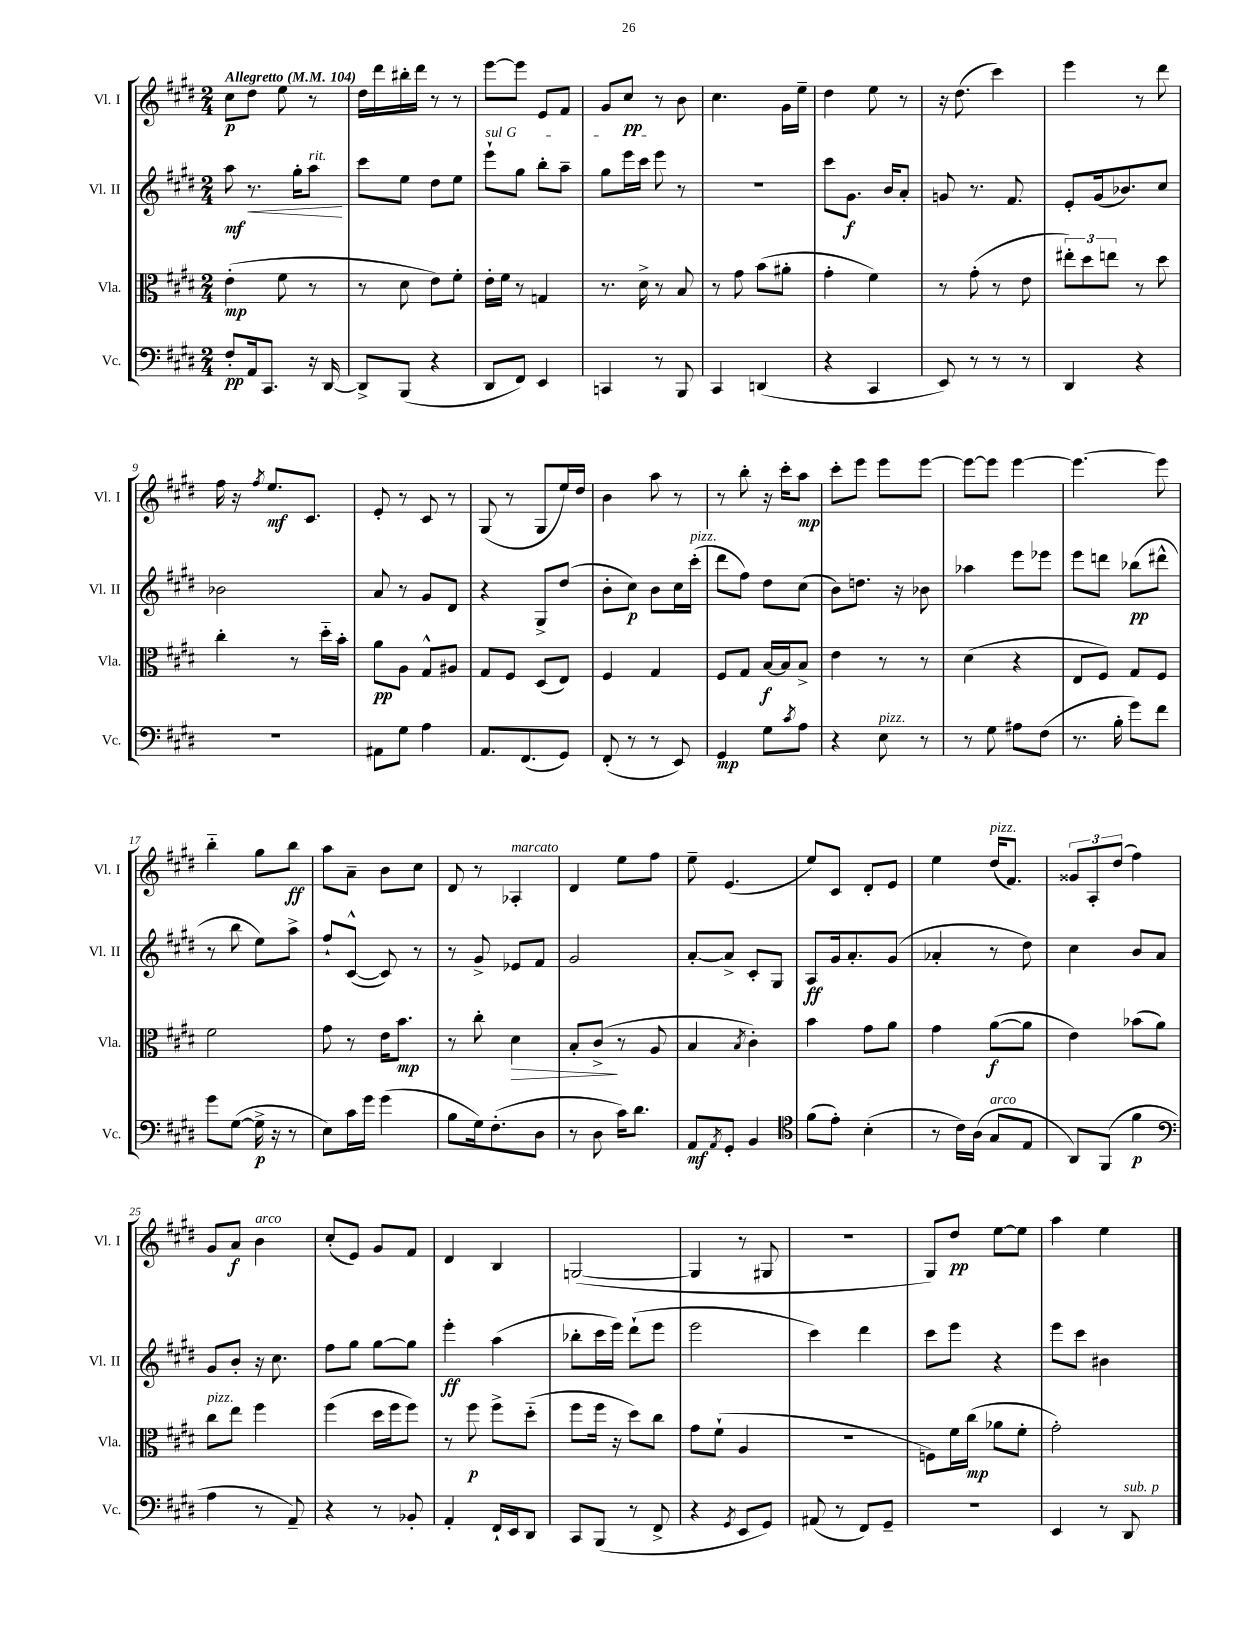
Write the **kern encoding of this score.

**kern	**dynam	**kern	**dynam	**kern	**dynam	**kern	**dynam
*part4	*part4	*part3	*part3	*part2	*part2	*part1	*part1
*staff4	*staff4	*staff3	*staff3	*staff2	*staff2	*staff1	*staff1
*I"Vc.	*	*I"Vla.	*	*I"Vl. II	*	*I"Vl. I	*
*I'Vc.	*	*I'Vla.	*	*I'Vl. II	*	*I'Vl. I	*
*clefF4	*	*clefC3	*	*clefG2	*	*clefG2	*
*k[f#c#g#d#]	*	*k[f#c#g#d#]	*	*k[f#c#g#d#]	*	*k[f#c#g#d#]	*
*M2/4	*	*M2/4	*	*M2/4	*	*M2/4	*
*MM104	*	*MM104	*	*MM104	*	*MM104	*
=1	=1	=1	=1	=1	=1	=1	=1
!	!	!	!	!	!	!LO:TX:a:B:t=Allegretto	!
!	!	!	!	!	!LO:HP:b	!	!
8F#'/L	pp	(4e'\	mp	8aa\	< mf	8cc#\L	p
16AA/k	.	.	.	8.r	.	8dd#\J	.
8.CC#/J	.	.	.	.	.	.	.
.	.	8f#\	.	.	.	8ee\	.
.	.	.	.	16gg#'\KL	.	.	.
!	!	!	!	!LO:TX:a:i:t=rit.	!	!	!
16r	.	8r	.	8aa\J	.	8r	.
[16DD#/	.	.	.	.	.	.	.
.	.	.	.	.	[	.	.
=2	=2	=2	=2	=2	=2	=2	=2
8DD#^/L]	.	8r	.	8ccc#\L	.	16dd#\LL	.
.	.	.	.	.	.	16ddd#\	.
(8BBB/J	.	8d#\	.	8ee\J	.	16bb#X'\	.
.	.	.	.	.	.	16ddd#\JJ	.
4r	.	8e\L)	.	8dd#\L	.	8r	.
.	.	8f#'\J	.	8ee\J	.	8r	.
=3	=3	=3	=3	=3	=3	=3	=3
!	!	!	!	!LO:TX:a:i:t=sul G	!	!	!
8DD#/L	.	16e'\LL	.	8eee`\L	.	[8eee\L	.
.	.	16f#\JJ	.	.	.	.	.
8FF#/J)	.	8r	.	8gg#\J	.	8eee\J]	.
4EE/	.	4Gn/	.	8bb'\L	.	8e/L	.
.	.	.	.	8aa~\J	.	8f#/J	.
=4	=4	=4	=4	=4	=4	=4	=4
4CCn/	.	8.r	.	8gg#\L	.	8g#/L	.
.	.	.	.	16eee\L	.	8cc#/J	pp
.	.	16d#^\	.	16ccc#\JJ	.	.	.
8r	.	8r	.	8eee\	.	8r	.
8BBB/	.	8B/	.	8r	.	8b\	.
=5	=5	=5	=5	=5	=5	=5	=5
4CC#/	.	8r	.	2r	.	4.cc#\	.
.	.	8g#\	.	.	.	.	.
(4DDn/	.	(8b\L	.	.	.	.	.
.	.	8a#X'\J	.	.	.	16g#\LL	.
.	.	.	.	.	.	16ee~\JJ	.
=6	=6	=6	=6	=6	=6	=6	=6
4r	.	4g#'\	.	8ccc#\L	.	4dd#\	.
.	.	.	.	8.g#\J	f	.	.
4CC#/	.	4f#\)	.	.	.	8ee\	.
.	.	.	.	16b/KL	.	.	.
.	.	.	.	8a'/J	.	8r	.
=7	=7	=7	=7	=7	=7	=7	=7
8EE/)	.	8r	.	8gn/	.	16r	.
.	.	.	.	.	.	(8.dd#\	.
8r	.	(8g#'\	.	8.r	.	.	.
8r	.	8r	.	.	.	4ccc#\)	.
.	.	.	.	8.f#/	.	.	.
8r	.	8e\	.	.	.	.	.
=8	=8	=8	=8	=8	=8	=8	=8
4DD#/	.	12ee#X'\L)	.	8e'/L	.	4eee\	.
.	.	12dd#\	.	.	.	.	.
.	.	.	.	(16g#/k	.	.	.
.	.	12een\J	.	.	.	.	.
.	.	.	.	8.b-X/)	.	.	.
4r	.	8r	.	.	.	8r	.
.	.	8dd#\	.	8cc#/J	.	8ddd#\	.
!!LO:LB:g=z
=9	=9	=9	=9	=9	=9	=9	=9
2r	.	4cc#'\	.	2b-X\	.	16ff#\	.
.	.	.	.	.	.	16r	.
.	.	.	.	.	.	8qff#/	.
.	.	.	.	.	.	8.ee/L	mf
.	.	8r	.	.	.	.	.
.	.	.	.	.	.	8.c#/J	.
.	.	16dd#\LL	.	.	.	.	.
.	.	16b'\JJ	.	.	.	.	.
=10	=10	=10	=10	=10	=10	=10	=10
8AA#X\L	.	8a\L	pp	8a/	.	8e'/	.
8G#\J	.	8A\J	.	8r	.	8r	.
4A\	.	8G#^^/L	.	8g#/L	.	8c#/	.
.	.	8A#X/J	.	8d#/J	.	8r	.
=11	=11	=11	=11	=11	=11	=11	=11
8.AA/L	.	8G#/L	.	4r	.	(8G#/	.
.	.	8F#/J	.	.	.	8r	.
(8.FF#/	.	.	.	.	.	.	.
.	.	(8D#/L	.	8G#^/L	.	8G#/L	.
8GG#/J)	.	8E/J)	.	(8dd#/J	.	16ee/L)	.
.	.	.	.	.	.	16dd#/JJ	.
=12	=12	=12	=12	=12	=12	=12	=12
(8FF#'/	.	4F#/	.	8b'\L	.	4b\	.
8r	.	.	.	8cc#\J)	p	.	.
8r	.	4G#/	.	8b\L	.	8aa\	.
8EE/)	.	.	.	16cc#\L	.	8r	.
!	!	!	!	!LO:TX:a:i:t=pizz.	!	!	!
.	.	.	.	(16ccc#'\JJ	.	.	.
=13	=13	=13	=13	=13	=13	=13	=13
4GG#/	mp	8F#/L	.	8ddd#\L	.	8r	.
.	.	8G#/J	.	8ff#\J)	.	8bb'\	.
8G#\L	.	[16B/LL	f	8dd#\L	.	16r	.
.	.	16B/J]	.	.	.	16ccc#'\KL	.
8qc#/	.	.	.	.	.	.	.
8A\J	.	8B^/J	.	(8cc#\J	.	8aa\J	mp
=14	=14	=14	=14	=14	=14	=14	=14
4r	.	4e\	.	8b\L)	.	8ccc#'\L	.
.	.	.	.	8.ddn\J	.	8eee\J	.
!LO:TX:a:i:t=pizz.	!	!	!	!	!	!	!
8E\	.	8r	.	.	.	8eee\L	.
.	.	.	.	16r	.	.	.
8r	.	8r	.	8b-X\	.	[8eee\J	.
=15	=15	=15	=15	=15	=15	=15	=15
8r	.	(4d#\	.	4aa-X\	.	8eee\L_	.
8G#\	.	.	.	.	.	8eee\J]	.
8A#X\L	.	4r	.	8eee\L	.	[4eee\	.
(8F#\J	.	.	.	8eee-X\J	.	.	.
=16	=16	=16	=16	=16	=16	=16	=16
8.r	.	8E/L	.	8eee\L	.	4.eee\_	.
.	.	8F#/J)	.	8dddn\J	.	.	.
16B'\	.	.	.	.	.	.	.
8g#\L)	.	8G#/L	.	(8bb-X\L	pp	.	.
8f#\J	.	8F#/J	.	8ddd#X^^\J	.	8eee\]	.
!!LO:LB:g=z
=17	=17	=17	=17	=17	=17	=17	=17
8g#\L	.	2f#\	.	8r	.	4bb\	.
([8G#\J	.	.	.	8bb\	.	.	.
16G#^\]	p	.	.	8ee\L)	.	8gg#\L	.
16r	.	.	.	.	.	.	.
8r	.	.	.	8aa^\J	.	8bb\J	ff
=18	=18	=18	=18	=18	=18	=18	=18
8E\L)	.	8g#\	.	8ff#`/L	.	8aa\L	.
16c#\L	.	8r	.	([8c#^^/J	.	8a~\J	.
16g#\JJ	.	.	.	.	.	.	.
(4g#\	.	16e\KL	.	8c#/])	.	8b\L	.
.	.	8.b\J	mp	.	.	.	.
.	.	.	.	8r	.	8cc#\J	.
=19	=19	=19	=19	=19	=19	=19	=19
8B\L	.	8r	.	8r	.	8d#/	.
16G#\k)	.	8cc#'\	.	8g#^/	.	8r	.
(8.F#'\	.	.	.	.	.	.	.
!	!	!	!	!	!	!LO:TX:a:i:t=marcato	!
!	!	!	!LO:HP:b	!	!	!	!
.	.	4d#\	>	8e-X/L	.	4A-X'/	.
8D#\J	.	.	.	8f#/J	.	.	.
=20	=20	=20	=20	=20	=20	=20	=20
8r	.	8B'/L	.	2g#/	.	4d#/	.
8D#\	.	(8c#^/J	.	.	.	.	.
16c#\KL)	.	8r	]	.	.	8ee\L	.
8.d#\J	.	.	.	.	.	.	.
.	.	8A/	.	.	.	8ff#\J	.
=21	=21	=21	=21	=21	=21	=21	=21
8AA/L	mf	4B/	.	[8a'/L	.	8ee~\	.
8qAA/	.	.	.	.	.	.	.
8GG#'/J	.	.	.	8a^/J]	.	(4.e/	.
.	.	8qB/	.	.	.	.	.
4BB/	.	4c#'\)	.	8c#'/L	.	.	.
.	.	.	.	8G#/J	.	.	.
=22	=22	=22	=22	=22	=22	=22	=22
*clefC4	*	*	*	*	*	*	*
(8f#\L	.	4b\	.	8A/L	ff	8ee/L)	.
8e'\J)	.	.	.	16g#/k	.	8c#/J	.
.	.	.	.	8.a'/	.	.	.
(4B'\	.	8g#\L	.	.	.	8d#'/L	.
.	.	8a\J	.	(8g#/J	.	8e/J	.
=23	=23	=23	=23	=23	=23	=23	=23
8r	.	4g#\	.	4a-X'/	.	4ee\	.
16c#\LL)	.	.	.	.	.	.	.
(16A\JJ	.	.	.	.	.	.	.
!	!	!	!	!	!	!LO:TX:a:i:t=pizz.	!
!LO:TX:a:i:t=arco	!	!	!	!	!	!	!
8G#/L	.	([8a\L	f	8r	.	(16dd#/KL	.
.	.	.	.	.	.	8.f#/J)	.
8E/J	.	8a\J]	.	8dd#\)	.	.	.
=24	=24	=24	=24	=24	=24	=24	=24
8AA/L)	.	4e\)	.	4cc#\	.	12g##X/L	.
.	.	.	.	.	.	12A'/	.
(8FF#/J	.	.	.	.	.	.	.
.	.	.	.	.	.	(12dd#/J	.
4f#\	p	(8b-X\L	.	8b/L	.	4ff#\)	.
.	.	8a\J)	.	8a/J	.	.	.
!!LO:LB:g=z
=25	=25	=25	=25	=25	=25	=25	=25
*clefF4	*	*	*	*	*	*	*
!	!	!LO:TX:a:i:t=pizz.	!	!	!	!	!
4A\	.	8cc#\L	.	8g#/L	.	8g#/L	.
.	.	8ee\J	.	8b'/J	.	8a/J	f
!	!	!	!	!	!	!LO:TX:a:i:t=arco	!
8r	.	4ff#\	.	16r	.	4b\	.
.	.	.	.	8.cc#\	.	.	.
8AA~/)	.	.	.	.	.	.	.
=26	=26	=26	=26	=26	=26	=26	=26
4r	.	(4ff#\	.	8ff#\L	.	(8cc#'/L	.
.	.	.	.	8gg#\J	.	8e/J)	.
8r	.	16dd#\LL	.	[8gg#\L	.	8g#/L	.
.	.	16ff#\J	.	.	.	.	.
8BB-X'/	.	8ff#\J)	.	8gg#\J]	.	8f#/J	.
=27	=27	=27	=27	=27	=27	=27	=27
4AA'/	.	8r	.	4eee'\	ff	4d#/	.
.	.	8ff#\	p	.	.	.	.
16FF#`/LL	.	8ff#^\L	.	(4aa\	.	4B/	.
16EE/J	.	.	.	.	.	.	.
8DD#/J	.	(8dd#\J	.	.	.	.	.
=28	=28	=28	=28	=28	=28	=28	=28
8CC#/L	.	8ff#\L	.	8bb-X'\L	.	([2Gn/	.
(8BBB/J	.	16ff#\Jk	.	16ccc#\L	.	.	.
.	.	16r	.	16eee\JJ)	.	.	.
8r	.	8dd#\L)	.	(8ddd#`\L	.	.	.
8FF#^/	.	8cc#\J	.	8eee\J	.	.	.
=29	=29	=29	=29	=29	=29	=29	=29
4r	.	8g#\L	.	2eee\	.	4G/]	.
.	.	(8f#`\J	.	.	.	.	.
8qGG#/	.	.	.	.	.	.	.
8EE/L	.	4A/	.	.	.	8r	.
8GG#/J)	.	.	.	.	.	8G#X/	.
=30	=30	=30	=30	=30	=30	=30	=30
(8AA#X/	.	2r	.	4ccc#\)	.	2r	.
8r	.	.	.	.	.	.	.
8FF#/L)	.	.	.	4ddd#\	.	.	.
8GG#~/J	.	.	.	.	.	.	.
=31	=31	=31	=31	=31	=31	=31	=31
2r	.	8Fn\L)	.	8ccc#\L	.	8G#/L)	.
.	.	16f#\L	.	8eee\J	.	8dd#/J	pp
.	.	(16cc#\JJ	mp	.	.	.	.
.	.	8a-X\L	.	4r	.	[8ee\L	.
.	.	8f#'\J	.	.	.	8ee\J]	.
=32	=32	=32	=32	=32	=32	=32	=32
4EE/	.	2g#'\)	.	8eee\L	.	4aa\	.
.	.	.	.	8ccc#\J	.	.	.
8r	.	.	.	4b#X\	.	4ee\	.
!LO:TX:a:i:t=sub. p	!	!	!	!	!	!	!
8DD#/	.	.	.	.	.	.	.
==	==	==	==	==	==	==	==
*-	*-	*-	*-	*-	*-	*-	*-
